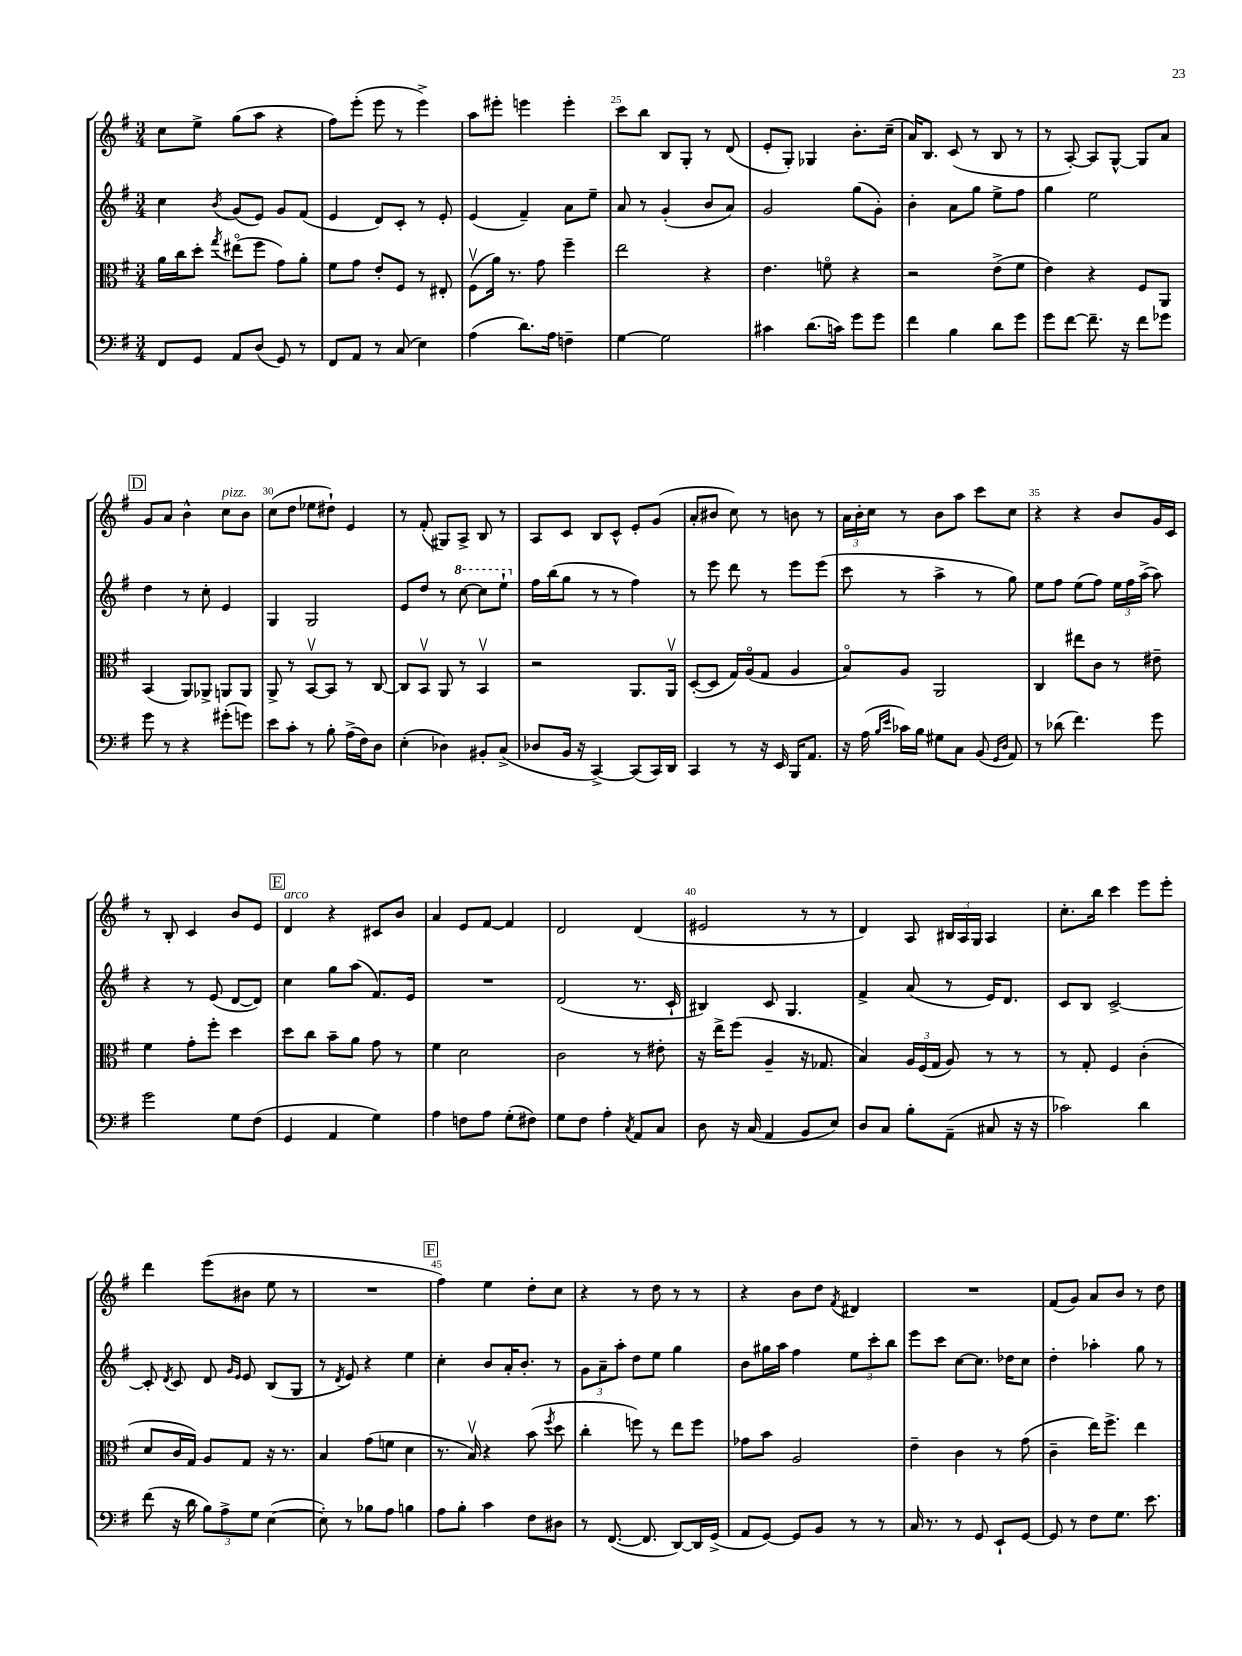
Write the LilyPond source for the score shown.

<<
\new StaffGroup <<
\new Staff = "s0" {
    \clef treble \key g \major \numericTimeSignature \time 3/4
    \autoBeamOff c''8[ e''8]-> g''8[( a''8] r4 |
    fis''8[) e'''8]-.( e'''8 r8 e'''4->) |
    a''8[ eis'''8]-. e'''4 e'''4-. |
    c'''8[ b''8] b8[ g8]-. r8 d'8( |
    e'8[-. g8]-.) ges4 b'8.[-. c''16]--( |
    a'16[) b8.] c'8( r8 b8 r8 |
    r8 a8~-.) a8[ g8]~-^ g8[ a'8] |
    \mark \markup { \box "D" } g'8[ a'8] b'4-^ c''8[^\markup { \italic "pizz." } b'8] |
    c''8[( d''8] ees''8[ dis''8]-!) e'4 |
    r8 fis'8-.( gis8[) a8]-> b8 r8 |
    a8[ c'8] b8[ c'8]-^ e'8[-. g'8]( |
    a'8[-. bis'8] c''8) r8 b'8 r8 |
    \tuplet 3/2 { a'16[ b'16-. c''16] } r8 b'8[ a''8] c'''8[ c''8] |
    r4 r4 b'8[ g'16 c'16] |
    r8 b8-. c'4 b'8[ e'8] |
    \mark \markup { \box "E" } d'4^\markup { \italic "arco" } r4 cis'8[ b'8] |
    a'4 e'8[ fis'8]~ fis'4 |
    d'2 d'4( |
    eis'2 r8 r8 |
    d'4) a8 \tuplet 3/2 { bis16[ a16 g16] } a4 |
    c''8.[-. b''16] c'''4 e'''8[ e'''8]-. |
    d'''4 e'''8[( bis'8] e''8 r8 |
    R2. |
    \mark \markup { \box "F" } fis''4) e''4 d''8[-. c''8] |
    r4 r8 d''8 r8 r8 |
    r4 b'8[ d''8] \acciaccatura { fis'8 } dis'4 |
    R2. |
    fis'8[( g'8]) a'8[ b'8] r8 d''8 \bar "|." |
}
\new Staff = "s1" {
    \clef treble \key g \major \numericTimeSignature \time 3/4
    \autoBeamOff c''4 \acciaccatura { b'8 } g'8[( e'8]) g'8[ fis'8]( |
    e'4 d'8[) c'8]-. r8 e'8-. |
    e'4( fis'4--) a'8[ e''8]-- |
    a'8 r8 g'4-.( b'8[ a'8]) |
    g'2 g''8[( g'8]-.) |
    b'4-. a'8[ g''8] e''8[-> fis''8] |
    g''4 e''2 |
    \mark \markup { \box "D" } d''4 r8 c''8-. e'4 |
    g4 g2 |
    e'8[ d''8] r8 \ottava #1 c'''8~ c'''8[ e'''8]-! \ottava #0 |
    fis''16[ b''16( g''8] r8 r8 fis''4) |
    r8 e'''8 d'''8 r8 e'''8[ e'''8]( |
    c'''8 r8 a''4-> r8 g''8) |
    e''8[ fis''8] e''8[( fis''8]) \tuplet 3/2 { e''16[ fis''16 a''16]->( } a''8) |
    r4 r8 e'8( d'8[~ d'8]) |
    \mark \markup { \box "E" } c''4 g''8[ a''8]( fis'8.[) e'16] |
    R2. |
    d'2( r8. c'16-! |
    bis4) c'8 g4. |
    fis'4-> a'8( r8 e'16[) d'8.] |
    c'8[ b8] c'2~-> |
    c'8-. \acciaccatura { d'8 } c'8 d'8 \grace { g'16[ e'16] } e'8 b8[( g8] |
    r8 \acciaccatura { d'8 } e'8) r4 e''4 |
    \mark \markup { \box "F" } c''4-. b'8[ a'16-. b'8.]-. r8 |
    \tuplet 3/2 { g'8[ a'8-- a''8]-. } d''8[ e''8] g''4 |
    b'8[ gis''16 a''16] fis''4 \tuplet 3/2 { e''8[ c'''8-. b''8] } |
    e'''8[ c'''8] c''8[~ c''8.] des''16[ c''8] |
    d''4-. aes''4-. g''8 r8 \bar "|." |
}
\new Staff = "s2" {
    \clef alto \key g \major \numericTimeSignature \time 3/4
    \autoBeamOff a'16[ c''16 d''8]-. \acciaccatura { g''8 } eis''8[\flageolet( fis''8] g'8[) a'8]-. |
    fis'8[ g'8] e'8[-. fis8] r8 eis8-. |
    fis8[\upbow( a'16]) r8. g'8 fis''4-- |
    e''2 r4 |
    e'4. f'8\flageolet r4 |
    r2 e'8[->( fis'8] |
    e'4) r4 fis8[ a,8] |
    \mark \markup { \box "D" } b,4( a,8[) aes,8]-> a,8[ a,8] |
    a,8-> r8 b,8[~\upbow b,8] r8 c8~ |
    c8[ b,8]\upbow a,8 r8 b,4\upbow |
    r2 a,8.[ a,16]\upbow |
    d8[~-.( d8] g16[) a16\flageolet( g8] a4 |
    b8[\flageolet) a8] a,2 |
    c4 eis''8[ c'8] r8 eis'8-- |
    fis'4 g'8[-. fis''8]-. d''4 |
    \mark \markup { \box "E" } d''8[ c''8] b'8[-- a'8] g'8 r8 |
    fis'4 d'2 |
    c'2 r8 eis'8-. |
    r16 e''16[-> fis''8]( a4-- r16 ges8. |
    b4) \tuplet 3/2 { a16[ fis16( g16] } a8) r8 r8 |
    r8 g8-. fis4 c'4-.( |
    d'8[ c'16 g16]) a8[ g8] r16 r8. |
    b4 g'8[( f'8] d'4 |
    \mark \markup { \box "F" } r8. b16\upbow) r4 b'8( \acciaccatura { fis''8 } d''8 |
    c''4-. f''8) r8 e''8[ f''8] |
    ges'8[ b'8] a2 |
    e'4-- c'4 r8 g'8( |
    c'4-- e''16[) fis''8.]-> e''4 \bar "|." |
}
\new Staff = "s3" {
    \clef bass \key g \major \numericTimeSignature \time 3/4
    \autoBeamOff fis,8[ g,8] a,8[ d8]( g,8) r8 |
    fis,8[ a,8] r8 c8( e4) |
    a4( d'8.[) a16] f4-- |
    g4~ g2 |
    cis'4 d'8.[( c'16]) g'8[ g'8] |
    fis'4 b4 d'8[ g'8] |
    g'8[ fis'8]~ fis'8.-- r16 fis'8[ ges'8] |
    \mark \markup { \box "D" } g'8 r8 r4 gis'8[-.( g'8]) |
    e'8[ c'8]-. r8 b8-. a16[->( fis16) d8] |
    e4-.( des4) bis,8[-. c8]->( |
    des8[ b,16] r16 c,4~->) c,8[( c,16) d,16] |
    c,4 r8 r16 e,16 b,,16[ a,8.] |
    r16 a16( \grace { b16[ e'16] } ces'16[) b16] gis8[ c8] b,8( \grace { g,16[ d16] } a,8) |
    r8 des'8( fis'4.) g'8 |
    g'2 g8[ fis8]( |
    \mark \markup { \box "E" } g,4 a,4 g4) |
    a4 f8[ a8] g8[-.( fis8]) |
    g8[ fis8] a4-. \acciaccatura { c8 } a,8[ c8] |
    d8 r16 c16( a,4 b,8[ e8]) |
    d8[ c8] b8[-. a,8]--( cis8 r16 r16 |
    ces'2) d'4 |
    fis'8( r16 d'16 \tuplet 3/2 { b8[) a8-> g8] } e4~( |
    e8-.) r8 bes8[ a8] b4 |
    \mark \markup { \box "F" } a8[ b8]-. c'4 fis8[ dis8] |
    r8 fis,8.~( fis,8. d,8[~) d,16 g,16]->( |
    a,8[ g,8]~) g,8[ b,8] r8 r8 |
    c16 r8. r8 g,8 e,8[-! g,8]~ |
    g,8 r8 fis8[ g8.] e'8. \bar "|." |
}
>>
>>
\layout { \context { \Score currentBarNumber = #22 \override BarNumber.break-visibility = ##(#f #t #t) barNumberVisibility = #(every-nth-bar-number-visible 5) } }
